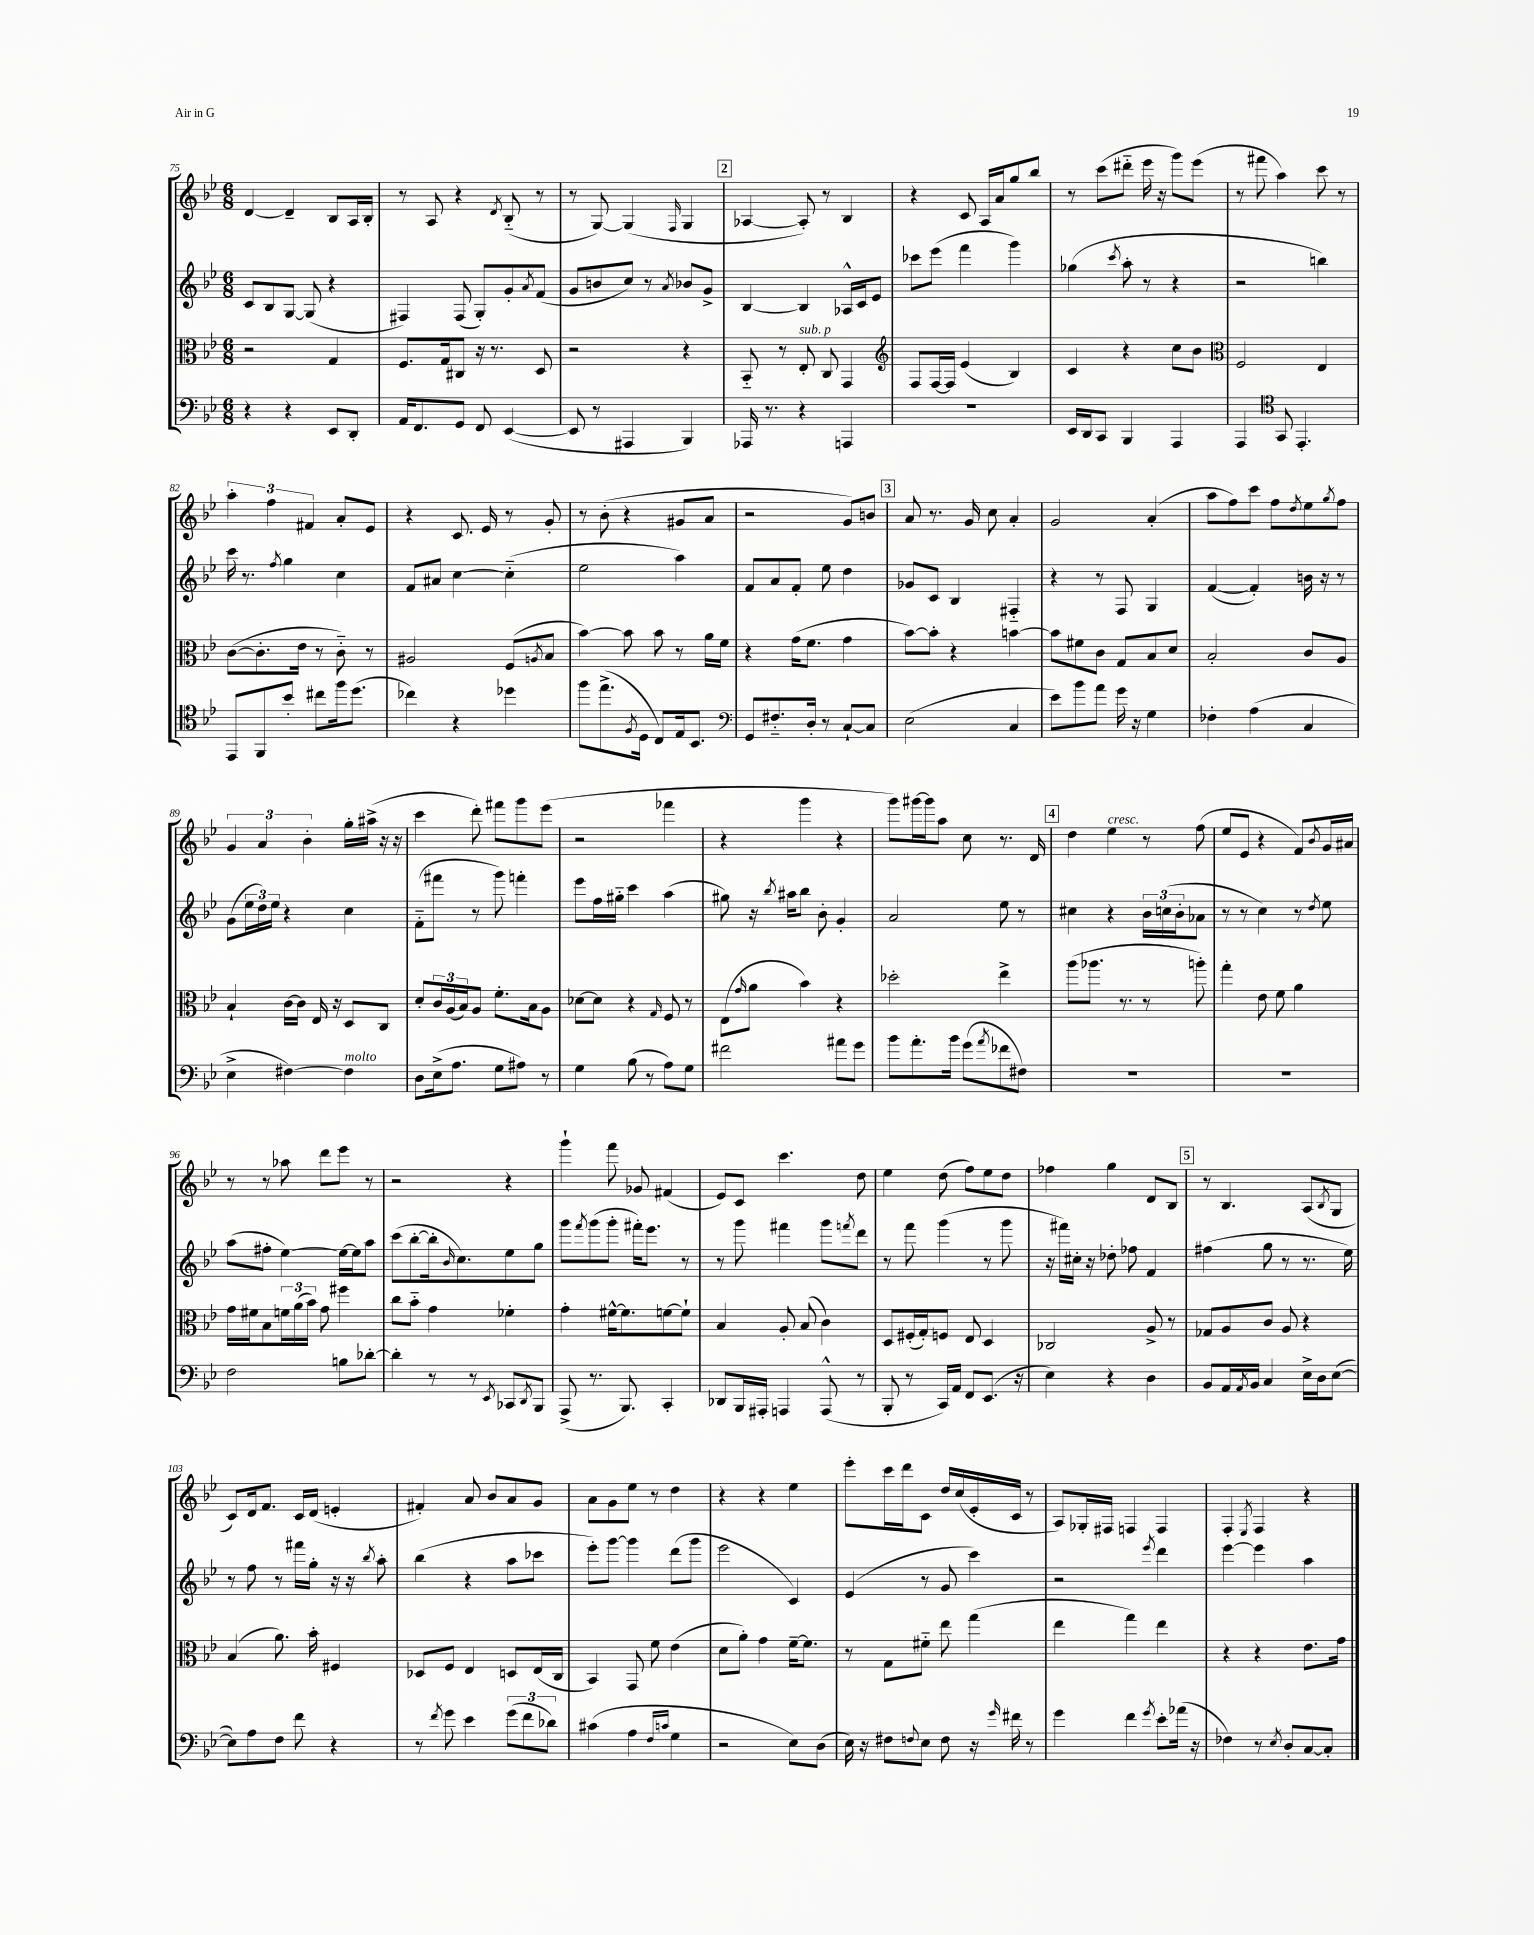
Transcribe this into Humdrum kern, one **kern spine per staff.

**kern	**kern	**kern	**kern
*part4	*part3	*part2	*part1
*staff4	*staff3	*staff2	*staff1
*clefF4	*clefC3	*clefG2	*clefG2
*k[b-e-]	*k[b-e-]	*k[b-e-]	*k[b-e-]
*M6/8	*M6/8	*M6/8	*M6/8
=75	=75	=75	=75
4r	2r	8c/L	[4d/
.	.	8B-/	.
4r	.	[8G/J	4d~/]
.	.	(8G/]	.
8EE-/L	4G/	4r	8B-/L
8DD'/J	.	.	16A/L
.	.	.	16B-'/JJ
=76	=76	=76	=76
16AA/KL	8.F/L	4F#X/)	8r
8.FF/	.	.	.
.	.	.	8A/
.	16G/k	.	.
8GG/J	8C#X/J	(8F#/	4r
8FF/	16r	8G'/L)	.
.	8.r	.	.
.	.	.	8qd/
([4EE-/	.	8g'/	(8B-/
.	.	8qa/	.
.	8D/	(8f/J	8r
=77	=77	=77	=77
8EE-/]	2r	8g/L	8r
8r	.	8bn/	[8G/)
4AAA#X/	.	8cc/J)	(4G/]
.	.	8r	.
.	.	8qa/	16qqF/
4BBB-/)	4r	8b-X/L	4G/
.	.	8g^/J	.
!!LO:REH:place=s1:t=2
=78	=78	=78	=78
16AAA-X/	8BB-/	[4B-/	[4A-X/
8.r	.	.	.
.	8r	.	.
!	!LO:TX:a:i:t=sub. p	!	!
4r	8E-'/	4B-/]	8A-'/])
.	8C/	.	8r
4AAAn/	4GG/	16A-X^^/LL	4B-/
.	.	16c/J	.
.	.	8e-/J	.
=79	=79	=79	=79
*	*clefG2	*	*
2.r	8F/L	8ccc-X\L	4r
.	[16F/L	(8eee-\J	.
.	16F/JJ]	.	.
.	(4e-/	4fff\	8c/
.	.	.	16A/LL
.	.	.	16a/J
.	4B-/)	4ggg\)	8gg/
.	.	.	8bb-/J
=80	=80	=80	=80
16EE-/LL	4c/	(4gg-X\	8r
16DD/J	.	.	.
8CC/J	.	.	(8ccc\L
.	.	8qccc/	.
4BBB-/	4r	8aa'\	8ddd#X\J
.	.	8r	16eee-\
.	.	.	16r
4AAA/	8cc\L	4r	8ggg\L)
.	8b-\J	.	(8eee-\J
=81	=81	=81	=81
*	*clefC3	*	*
4AAA/	2F/	2r	8r
.	.	.	8fff#X\
*clefC4	*	*	*
8GG/	.	.	4aa\)
4.EE-'/	.	.	.
.	4E-/	4bbn\)	8ccc\
.	.	.	8r
!!LO:LB:g=z
=82	=82	=82	=82
8EE-/L	([8c\L	16ccc\	6aa'\
.	.	8.r	.
8FF/	8.c'\]	.	.
.	.	.	6ff\
.	.	8qff/	.
8b-'/J	.	4gg\	.
.	16e-\Jk	.	.
.	.	.	6f#X/
8cc#X\L	8r	.	.
16ff\k	8c\)	4cc\	8a'/L
(8.dd\J	.	.	.
.	8r	.	8e-/J
=83	=83	=83	=83
4cc-X\)	2A#X/	8f/L	4r
.	.	8a#X/J	.
4r	.	[4cc\	8.c/
.	.	.	16e-/
4dd-X\	(8F/L	(4cc\]	8r
.	8qAn/	.	.
.	8B-/J	.	8g'/
=84	=84	=84	=84
8ff\L	[4b-\)	2ee-\	8r
(8.ee-^\	.	.	(8b-'\
.	8b-\]	.	4r
8qF/	.	.	.
16D\Jk	.	.	.
8C/L)	8b-\	.	.
16E-/k	8r	4aa\)	8g#X/L
8.BB-/J	.	.	.
.	16a\LL	.	8a/J
.	16f\JJ	.	.
=85	=85	=85	=85
*clefF4	*	*	*
8GG/L	4r	8f/L	2r
8.F#X/	.	8a/	.
.	(16g\KL	8f'/J	.
16D'/Jk	8.f\J	.	.
8r	.	8ee-\	.
[8C`/L	4g\	4dd\	8g/L)
8C/J]	.	.	8bn/J
!!LO:REH:place=s1:t=3
=86	=86	=86	=86
(2E-\	[8b-\L)	8g-X/L	8a/
.	8b-'\J]	8c/J	8.r
.	4r	4B-/	.
.	.	.	16g/
.	.	.	8cc\
4C/	[4bn\	4F#X/	4a'/
=87	=87	=87	=87
8e-\L)	8b\L]	4r	2g/
8b-\	8f#X\	.	.
8a\J	8c\J	8r	.
16g\	8G/L	8F/	.
16r	.	.	.
4G\	8B-/	4G/	(4a'/
.	8d/J	.	.
=88	=88	=88	=88
4F-X'\	2B-'/	([4f/	8aa\L
.	.	.	8ff\)
(4A\	.	4f'/])	8ccc\J
.	.	.	8ff\L
.	.	.	8qdd/
4C/	8c/L	16bn\	8ee-\
.	.	16r	.
.	.	.	8qgg/
.	8A/J	8r	8ff\J
!!LO:LB:g=z
=89	=89	=89	=89
4E-^\	4B-`/	(8g\L	6g/
.	.	24ee-\L	.
.	.	24dd\)	6a/
.	.	24ee-\JJ	.
[4F#X\)	[16c\LL	4r	.
.	16c\JJ]	.	.
.	.	.	6b-'\
.	16E-/	.	.
.	16r	.	.
!LO:TX:a:i:t=molto	!	!	!
4F#\]	8D/L	4cc\	16gg'\LL
.	.	.	(16aa#X^\JJ
.	8C/J	.	16r
.	.	.	16r
=90	=90	=90	=90
8D\L	8d'/L	(8f\L	4ccc\
(16E-^\k	24c/L	8fff#X\J	.
.	(24A/	.	.
8.A\J	.	.	.
.	24B-/J)	.	.
.	8A/J	8r	8ddd'\)
8G\L	8.f'\L	8ggg\)	8fff#X\L
8A#X\J)	.	4fffn'\	8ggg\
.	16B-\k	.	.
8r	8A\J	.	(8eee-\J
=91	=91	=91	=91
4G\	[8d-X\L	8eee-\L	2r
.	8d-\J]	16ff\L	.
.	.	16gg#X\JJ	.
(8B-\	4r	4ccc\	.
8r	.	.	.
.	16qqG/	.	.
8A\L)	8F/	(4aa\	4fff-X\
8G\J	8r	.	.
=92	=92	=92	=92
2f#X\	(8E-\L	8gg#X\)	4r
.	16qqg/	.	.
.	8a\J	16r	.
.	.	8qbb-/	.
.	.	16aa#X\KL	.
.	4b-\)	8bb-\J	4ggg\
.	.	8b-'\	.
8a#X\L	4r	4g'/	4r
8g\J	.	.	.
=93	=93	=93	=93
8b-\L	2dd-X'\	2a/	8ggg\L)
8.a'\	.	.	[16ggg#X\L
.	.	.	16ggg#\J]
.	.	.	8aa\J
16b-\Jk	.	.	.
(8g\L	.	.	8cc\
8qa/	.	.	.
8f-X\	4ee-^\	8ee-\	8.r
8F#X\J)	.	8r	.
.	.	.	16d/
!!LO:REH:place=s1:t=4
=94	=94	=94	=94
2.r	(8aa\L	4cc#X\	4dd\
.	8.aa-X\J	.	.
!	!	!	!LO:TX:a:i:t=cresc.
.	.	4r	4ee-\
.	8.r	.	.
.	8r	24b-\LL	8r
.	.	(24ccn\	.
.	.	24b-'\J	.
.	8aan'\)	8a-X\J	(8ff\
=95	=95	=95	=95
2.r	4gg'\	8r	8ee-/L
.	.	8r	8e-/J
.	8e-\	4cc\)	4r
.	8f\	.	.
.	4a\	8r	8f/L)
.	.	8qdd/	8qb-/
.	.	8ee-\	16g/L
.	.	.	16a#X/JJ
!!LO:LB:g=z
=96	=96	=96	=96
2F\	16g\LL	(8aa\L	8r
.	16f#X\J	.	.
.	8B-\	8ff#X'\J	8r
.	24fn\L	[4ee-\)	8aa-X\
.	(24a\	.	.
.	24b-\JJ)	.	.
.	8g\	.	8ddd\L
8Bn\L	4ff#X\	16ee-\LL_	8eee-\J
.	.	16ee-\J]	.
[8d-X'\J	.	8aa\J	8r
=97	=97	=97	=97
4d-'\]	8cc\L	(8ccc\L	2r
.	8b-\J	[8bb-'\	.
8r	4g\	16bb-'\k]	.
.	.	16qqb-/	.
.	.	8.cc\)	.
8r	.	.	.
8qEE-/	.	.	.
8CC-X/L	4f-X'\	8ee-\	4r
8qDD/	.	.	.
8BBB-/J	.	8gg\J	.
=98	=98	=98	=98
(8AAA^/	4g'\	8ggg\L	4ggg`\
.	.	8qfff/	.
8.r	.	(8ggg\	.
.	[16f#X^^\KL	8ggg'\J	8fff\
8.BBB-/)	8.f#\]	.	.
.	.	16fff#X'\KL)	8g-X/
.	.	8.eee-\J	.
4CC'/	[8fn\	.	(4f#X/
.	8f`\J]	8r	.
=99	=99	=99	=99
8DD-X/L	4B-/	8r	8e-/L)
16BBB-/L	.	8ggg\	8c/J
16AAA#X'/JJ	.	.	.
4AAAn/	8A'/	4fff#X\	4.ccc\
.	(8B-/	.	.
(8AAA^^/	4c\)	8ggg\L	.
.	.	8qfffn/	.
8r	.	8ddd\J	8dd\
=100	=100	=100	=100
8BBB-'/	8D/L	8r	4ee-\
8r	(16F#X'/L	8fff\	.
.	16G'/J)	.	.
16CC/LL)	8Fn/J	(4ggg\	(8dd\
16AA/JJ	.	.	.
8FF/L	8E-/	.	8ff\L)
(8.EE-/J	4D/	8r	8ee-\
.	.	8ggg\	8dd\J
16r	.	.	.
=101	=101	=101	=101
4E-\)	2C-X/	16r	4ff-X\
.	.	16fff#X\LL)	.
.	.	16cc#X'\JJ	.
.	.	16r	.
4r	.	8dd-X'\	4gg\
.	.	8ff-X\	.
4D\	8A^/	4f/	8d/L
.	8r	.	8B-/J
!!LO:REH:place=s1:t=5
=102	=102	=102	=102
8BB-/L	8G-X/L	(4ff#X\	8r
16AA/L	8A/	.	4.B-/
8qAA/	.	.	.
16BB-/JJ	.	.	.
4C/	8c/J	8gg\	.
.	8A/	8r	.
16E-^\LL	4r	8.r	(8A/L
16D\J	.	.	.
.	.	.	8qB-/
([8E-\J	.	.	8G/J
.	.	16ee-\)	.
!!LO:LB:g=z
=103	=103	=103	=103
8E-\L])	(4B-/	8r	8c/L)
8A\	.	8ff\	16d/k
.	.	.	8.f/J
8F\J	8.a\)	8r	.
8f\	.	16fff#X\LL	16c/LL
.	16b-'\	16gg'\JJ	(16d/JJ
4r	4F#X/	16r	4en'/
.	.	16r	.
.	.	8qbb-/	.
.	.	8aa'\	.
=104	=104	=104	=104
8r	8D-X/L	(4bb-\	4f#X'/)
8qf/	.	.	.
8g\	8F/J	.	.
4e-\	4E-/	4r	8a/
.	.	.	8b-/L
(12g\L	8Dn/L	8aa\L	8a/
12f\	.	.	.
.	(16E-/L	8ccc-X\J	8g/J
12d-X\J)	.	.	.
.	16C/JJ	.	.
=105	=105	=105	=105
(4c#X\	4BB-/)	8eee-'\L)	8a\L
.	.	[8ggg\J	8g\
4A\	8GG/	4ggg\]	8ee-\J
.	8f\	.	8r
16qqF/LL	.	.	.
16qqcn/JJ	.	.	.
4G\	(4e-\	(8ddd\L	4dd\
.	.	8ggg\J	.
=106	=106	=106	=106
2r	8d\L	2eee-\	4r
.	8a'\J)	.	.
.	4g\	.	4r
8E-\L)	[16f~\KL	4c/)	4ee-\
.	8.f\J]	.	.
(8D\J	.	.	.
=107	=107	=107	=107
16E-\)	8r	(4e-/	8eee-'\L
16r	.	.	.
8F#X\L	8G\L	.	16ccc\L
.	.	.	16ddd\J
8qqFn/	.	.	.
8E-\J	8f#X\J	8r	8c\J
8F\	8ee-\	8g/	16dd/LL
.	.	.	(16cc/
16r	(4gg\	4ccc\)	16e-'/
16qqg/	.	.	.
16f#X\	.	.	16c/JJ
8r	.	.	8r
=108	=108	=108	=108
4g\	4ee-\	2r	8A/L)
.	.	.	16G-X'/L
.	.	.	16F#X/JJ
4f\	4gg\)	.	4Fn/
8qg/	.	8qeee-/	.
8e-'\L	4ee-\	4ddd\	4F/
(16a-X\Jk	.	.	.
16r	.	.	.
=109	=109	=109	=109
4F-X\)	4r	[4eee-\	4F'/
.	.	.	8qE-/
8r	4r	4eee-\]	4F/
8qE-/	.	.	.
8D'/L	.	.	.
[8C/	8.e-\L	4aa\	4r
8C'/J]	.	.	.
.	16g\Jk	.	.
==	==	==	==
*-	*-	*-	*-
